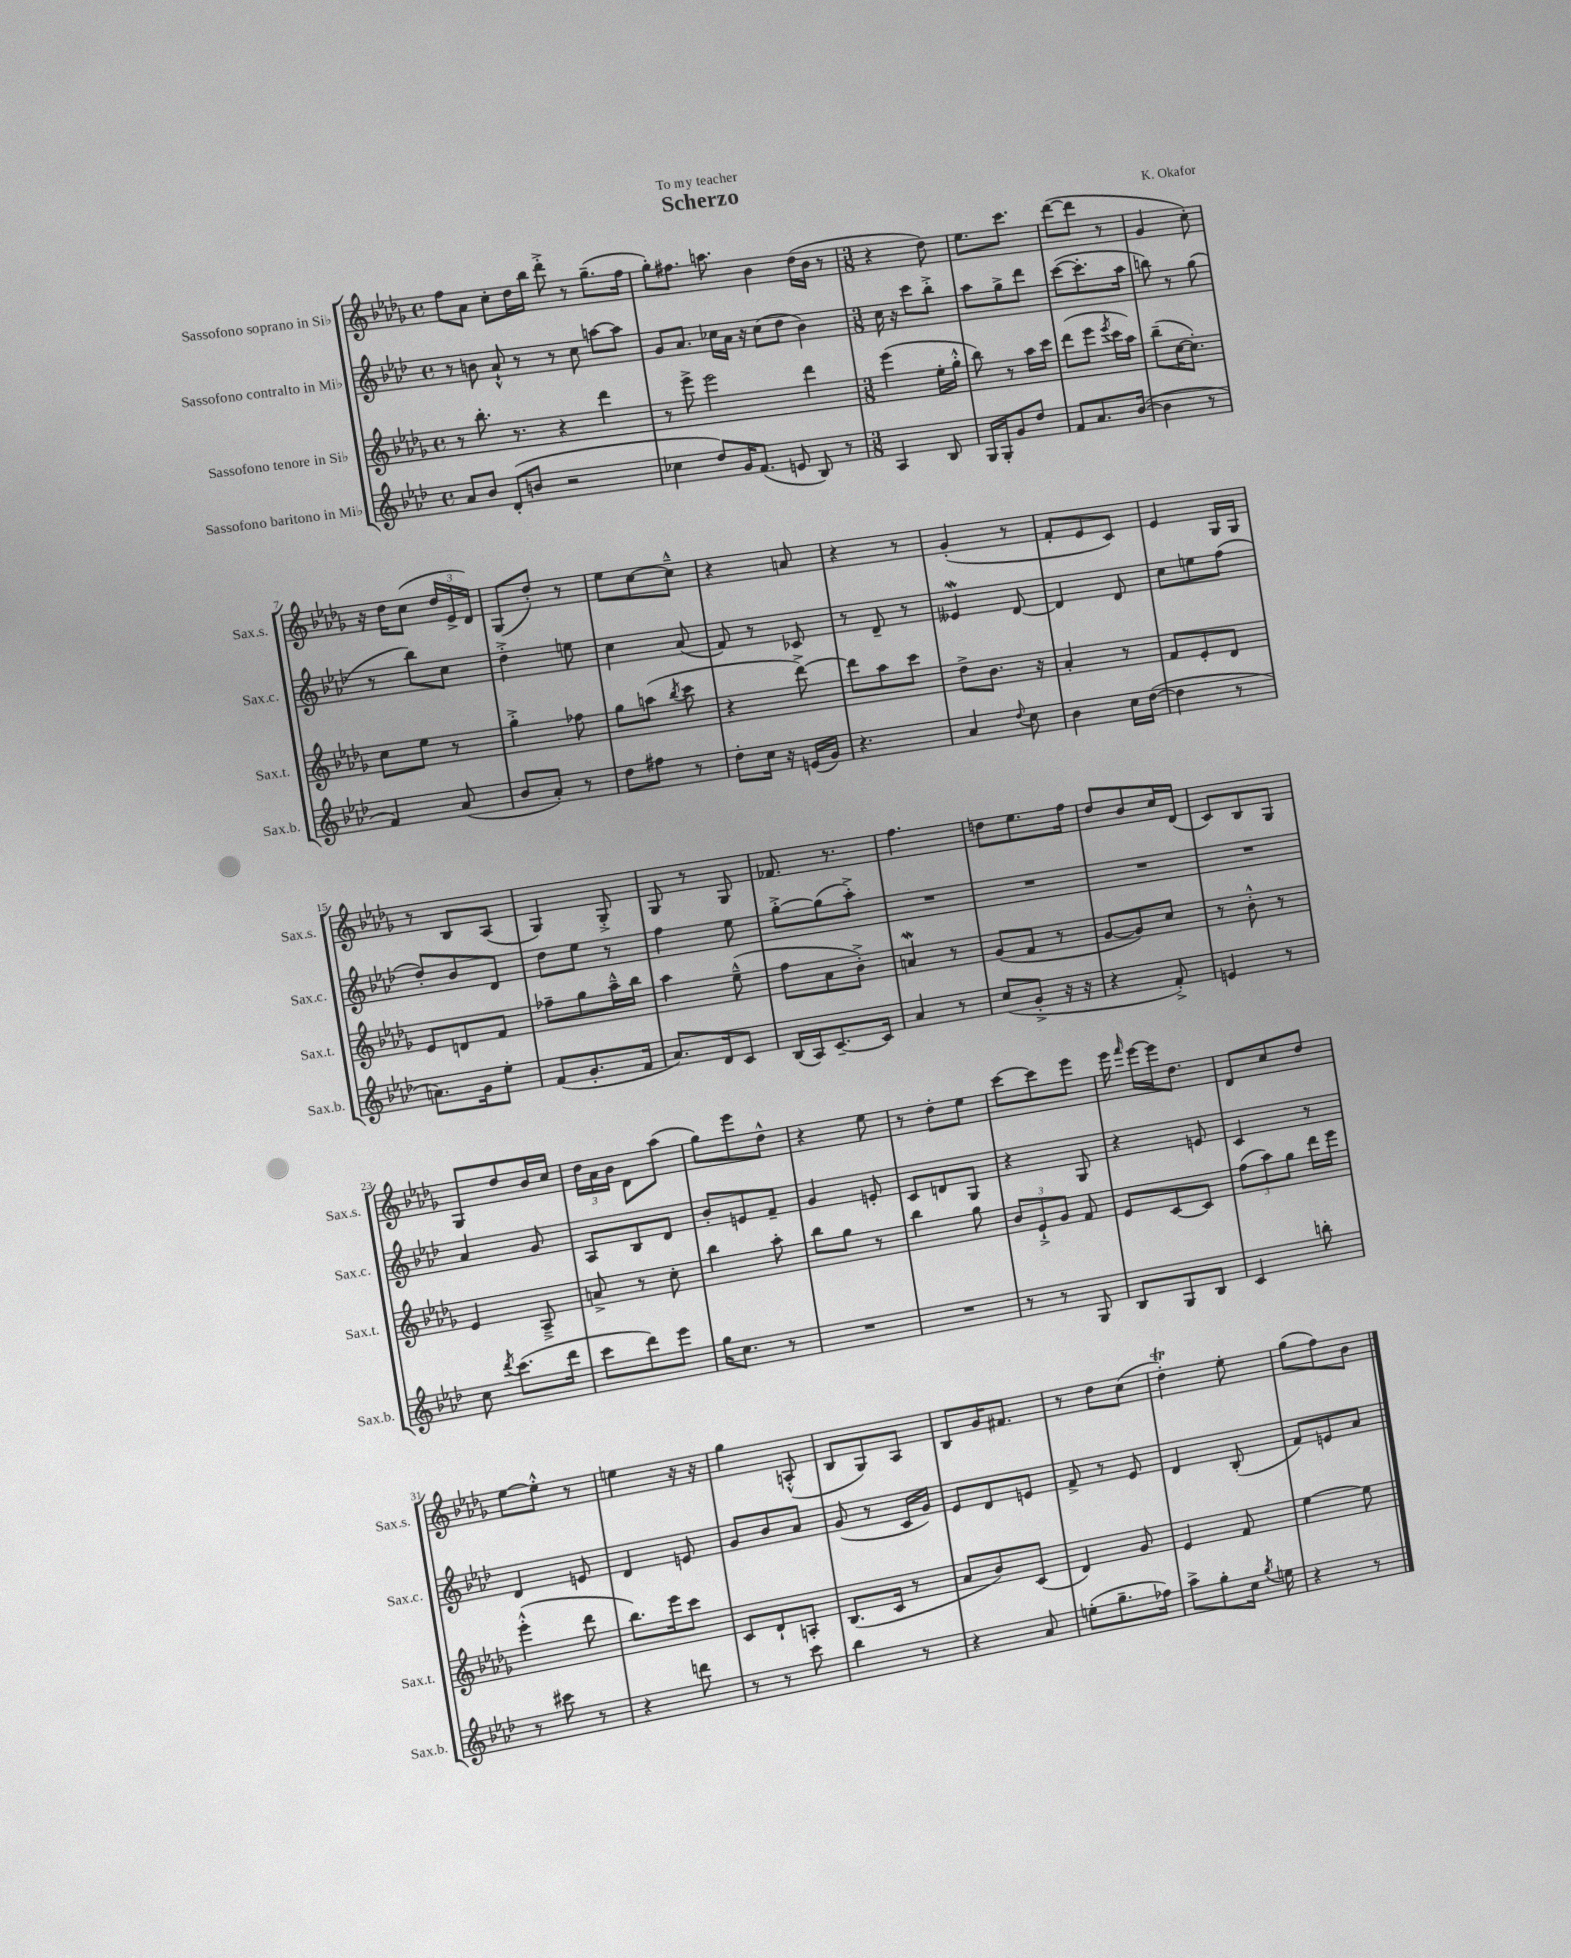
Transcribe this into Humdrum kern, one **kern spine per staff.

**kern	**kern	**kern	**kern
*part4	*part3	*part2	*part1
*staff4	*staff3	*staff2	*staff1
*I"Sassofono baritono in Mi♭	*I"Sassofono tenore in Si♭	*I"Sassofono contralto in Mi♭	*I"Sassofono soprano in Si♭
*I'Sax.b.	*I'Sax.t.	*I'Sax.c.	*I'Sax.s.
*clefG2	*clefG2	*clefG2	*clefG2
*k[b-e-a-d-]	*k[b-e-a-d-g-]	*k[b-e-a-d-]	*k[b-e-a-d-g-]
*M4/4	*M4/4	*M4/4	*M4/4
*met(c)	*met(c)	*met(c)	*met(c)
=1	=1	=1	=1
8a-/L	8r	8r	8ff\L
8b-/J	8.bb-'\	8bn\	8a-\J
(8d-'/L	.	8a-`^^/	8cc'\L
.	8.r	.	.
8bn/J	.	8r	16dd-\L
.	.	.	16bb-\JJ
2r	4r	8r	8ddd-'^\
.	.	8cc\	8r
.	4ddd-\	[8aan\L	(8.gg-~\L
.	.	8aa\J]	.
.	.	.	16ff\Jk
=2	=2	=2	=2
4cc-X\	8r	8g/L	8gg-'\L)
.	8eee-^\	8.a-/J	8.ff#X\J
8dd-/L)	2eee-\	.	.
.	.	16cc-X\LL	8.aan\
16g/K	.	16a-\JJ	.
(8.f/J	.	16r	.
.	.	(8cc-\L	4b-\
8en/	.	8dd-\J	.
8B-/)	4ddd-\	4b-\)	(16dd-\LL
.	.	.	16b-\JJ
8r	.	.	8r
=3	=3	=3	=3
*M3/8	*M3/8	*M3/8	*M3/8
4A-/	(4eee-\	16cc\	4r
.	.	16r	.
.	.	8ccc\L	.
8B-/	16ee-'\LL	8bb-'^\J	8dd-\)
.	16gg-'^^\JJ	.	.
=4	=4	=4	=4
16G/LL	8bb-\)	8aa-\L	8.ee-\L
16G'/J	.	.	.
8g/	8r	8gg^\	.
.	.	.	8.ccc\J
8dd-/J	16aa-\LL	8ddd-\J	.
.	16ccc\JJ	.	.
=5	=5	=5	=5
8f/L	(8ddd-\L	([8ccc\L	([8ddd-\L
8.a-/	8eee-\J	8.ccc'\]	8ddd-\J]
.	8qeee-/	.	.
.	16ccc\LL	.	8r
([16b-/Jk	16aa-\JJ)	16aa-\Jk	.
=6	=6	=6	=6
4b-\]	(8bb-~\L	8bbn\)	4g-/
.	[16cc\K	8r	.
.	8.cc'\J])	.	.
8r	.	(8gg\	8cc'\)
!!LO:LB:g=z
=7	=7	=7	=7
4f/)	8cc\L	8r	16r
.	.	.	16dd-\KL
.	8ee-\J	8bb-\L)	(8cc\J
(8a-/	8r	8cc\J	24dd-/LL
.	.	.	24e-^/
.	.	.	24d-/JJ)
=8	=8	=8	=8
8b-/L	4gg-'^\	4dd-'^\	(8G-/L
8a-'/J)	.	.	8dd-'/J)
8r	8ff-X\	8een\	8r
=9	=9	=9	=9
8dd-\L	8gg-\L	4cc\	8ee-\L
8ff#X\J	(8aan\J	.	[8cc\
.	8qbb-/	.	.
8r	8ccc\	(8a-/	8cc~^^\J]
=10	=10	=10	=10
8dd-'\L	4r	8f/)	4r
16cc\Jk	.	8r	.
16r	.	.	.
(16en/LL	[8ddd-^\)	8c-X/	8an/
16g/JJ)	.	.	.
=11	=11	=11	=11
4.r	8ddd-\L]	8r	4r
.	8aa-\	8d-~/	.
.	8ccc\J	8r	8r
=12	=12	=12	=12
4a-/	8dd-^\L	4e--Xw/	(4g-'/
.	8.b-\J	.	.
8qqdd-/	.	.	.
8cc\	.	[8d-/	8r
.	16r	.	.
=13	=13	=13	=13
4b-\	4a-'/	4d-/]	8f'/L
.	.	.	8e-/
16cc\LL	8r	8d-/	8c/J)
([16dd-\JJ	.	.	.
=14	=14	=14	=14
4dd-\]	8f/L	8cc\L	4e-/
.	8e-'/	8een\	.
8r	8d-/J	(8ff\J	16G-/LL
.	.	.	16G-/JJ
!!LO:LB:g=z
=15	=15	=15	=15
8.an\L)	8e-/L	8dd-'/L)	8r
.	8dn/	8b-/	8B-/L
16g\k	.	.	.
8ee-'\J	8f/J	8d-/J	(8A-/J
=16	=16	=16	=16
(8f/L	8ff-X~\L	8dd-\L	4G-/)
8.g'/	8gg-\	8ee-\J	.
.	16aa-~^^\L	8r	8G-'^/
16f/Jk	16bb-\JJ	.	.
=17	=17	=17	=17
8.a-/L)	4aa-\	4ff\	8G-/
.	.	.	8r
16d-/k	.	.	.
8c/J	(8ee-~^^\	8ee-\	8G-/
=18	=18	=18	=18
(16B-/LL	8ff\L	[8gg'^\L	8.f-X/
16A-/J)	.	.	.
[8.c~/	8a-\	(8gg\]	.
.	.	.	8.r
.	8b-'^\J)	8aa-'^\J)	.
16c/Jk]	.	.	.
=19	=19	=19	=19
4a-/	4anW/	4.r	4.ff\
8r	8r	.	.
=20	=20	=20	=20
(8cc/L	(8g-/L	4.r	8ddn\L
8g'^/J	8f/J	.	8.ee-\
16r	8r	.	.
16r	.	.	16ff\Jk
=21	=21	=21	=21
4r	[8g-/L	4.r	8dd-/L
.	8g-/])	.	8b-/
8f'^/)	8cc/J	.	16cc/L
.	.	.	(16d-/JJ
=22	=22	=22	=22
4en/	8r	4.r	8c/L)
.	8b-'^^\	.	8B-/
8r	8r	.	8G-/J
!!LO:LB:g=z
=23	=23	=23	=23
8cc\	4e-/	4a-/	8G-/L
8qddd-/	.	.	.
(8.ccc\L	.	.	8dd-/
.	8A-~^/	8g/	16b-/L
16ddd-\Jk	.	.	16cc/JJ
=24	=24	=24	=24
8ccc\L	8an^/	8A-/L	24dd-\LL
.	.	.	24a-\
.	.	.	24b-\JJ
8ddd-\)	8r	8B-/	8d-\L
8eee-\J	8cc'\	8d-/J	(8aa-\J
=25	=25	=25	=25
16gg\KL	4bb-\	8b-'/L	8gg-\L)
8.cc\J	.	.	.
.	.	8en/	8eee-\
8r	8aa-'\	8f~/J	8dd-^^\J
=26	=26	=26	=26
4.r	8bb-\L	4g/	4r
.	8gg-\J	.	.
.	8r	8en'/	8ee-\
=27	=27	=27	=27
4.r	4bb-\	8c/L	8r
.	.	8dn/	8dd-'\L
.	8gg-\	8G/J	8ee-\J
=28	=28	=28	=28
8r	12b-/L	4r	[8ccc\L
.	12e-`^/	.	.
8r	.	.	8ccc\]
.	12g-/J	.	.
8G/	8f/	8G/	8eee-\J
=29	=29	=29	=29
8B-/L	8e-/L	4r	16eee-\
.	.	.	16qqfff/
.	.	.	[16eee-\LL
8G/	[8c/	.	16eee-\J]
.	.	.	8.dd-\J
8B-/J	8c/J]	8en/	.
=30	=30	=30	=30
4c/	(12ff\L	4c/	8d-/L
.	12aa-\)	.	.
.	.	.	8cc/
.	12gg-\J	.	.
8bbn'\	16ddd-\LL	8r	8dd-/J
.	16eee-\JJ	.	.
!!LO:LB:g=z
=31	=31	=31	=31
8r	(4eee-'^^\	4d-/	[8ee-\L
8ccc#X\	.	.	8ee-'^^\J]
8r	8ddd-\	8en/	8r
=32	=32	=32	=32
4r	8.bb-\L)	4d-/	4een\
.	16eee-\k	.	.
8dddn\	8ccc\J	8en/	16r
.	.	.	16r
=33	=33	=33	=33
8r	8c/L	8g/L	4gg-\
8r	8d-`/	8b-/	.
8ccc\	8An'/J	8a-/J	(8An'^^/
=34	=34	=34	=34
4bb-\	(8.B-/L	(8g/	8B-/L
.	.	8r	8G-/)
.	16c/Jk	.	.
8r	8r	16c/LL	8A-/J
.	.	16g/JJ)	.
=35	=35	=35	=35
4r	8a-/L	8e-/L	8B-/L
.	8b-/)	8d-/	16g-/K
.	.	.	8.f#X/J
8a-/	(8c/J	8en/J	.
=36	=36	=36	=36
(8een'\L	4d-/)	8f^/	8r
8.gg~\	.	8r	8dd-\L
.	8g-/	8e-/	(8cc\J
16ff-X\Jk)	.	.	.
=37	=37	=37	=37
8aa-^\L	4e-/	4d-/	4dd-T'\)
8gg'\	.	.	.
16cc\Jk	8f/	(8B-'/	8ee-'\
8qgg/	.	.	.
16een\	.	.	.
=38	=38	=38	=38
4r	[4ee-\	8f/L)	(8gg-\L
.	.	8en/	8ff\)
8r	8ee-\]	8a-/J	8b-\J
==	==	==	==
*-	*-	*-	*-
